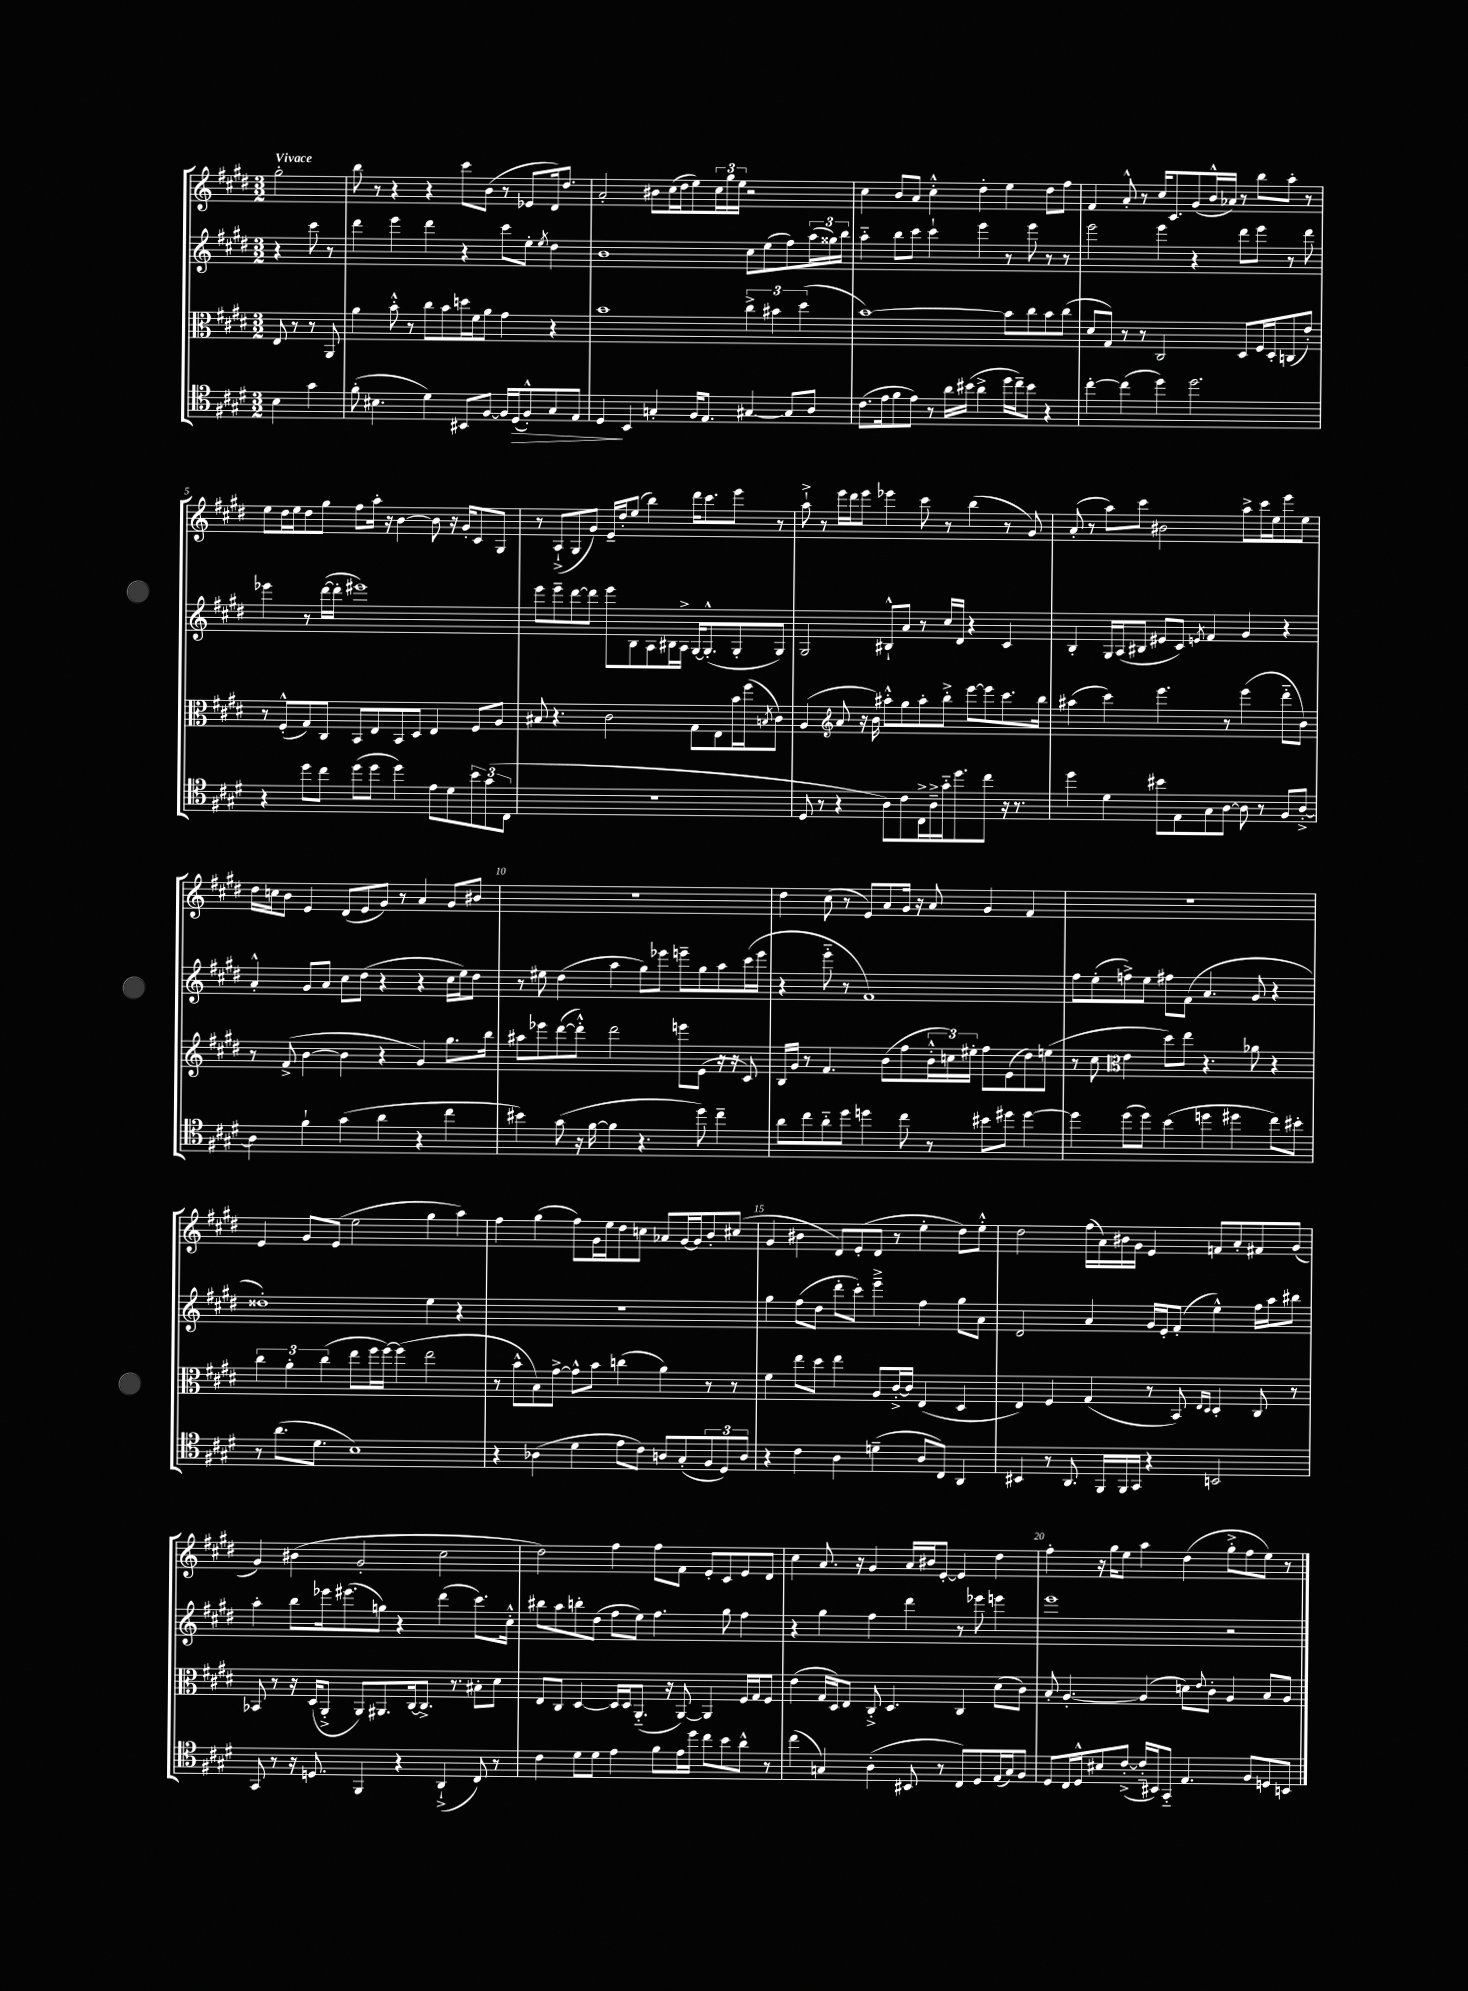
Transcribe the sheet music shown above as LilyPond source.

<<
\new StaffGroup <<
\new Staff = "s0" {
    \clef treble \key e \major \numericTimeSignature \time 3/2 \partial 2 \tempo "Vivace"
    gis''2-. |
    b''8 r8 r4 r4 cis'''8 b'8( r8 ees'8 dis'16) dis''8. |
    a'2-. bis'8 cis''16( dis''16 e''8) \tuplet 3/2 { cis''16 gis''16 e''16 } r2 |
    cis''4 b'8 a'8 cis''4-.-^ dis''4-. e''4 dis''8 fis''8 |
    fis'4 a'8-.-^ r8 cis''16 cis'8. gis'8( b'16-^ aes'16) r8 b''8 a''8-. r8 |
    e''8 dis''16 e''16 dis''8 gis''8 fis''8 a''16-. r16 b'4~ b'8 r16 gis'16-. cis'8 gis8 |
    r8 a8-!->( gis8 gis'8) e'16-- dis''16-. e''8( b''4) dis'''16 cis'''8. e'''8 r8 |
    a''8-!-> r8 e'''16 dis'''16 e'''8 ees'''4 cis'''8 r8 b''4( r8 gis'8) |
    a'8-.( r8 a''8) cis'''8 bis'2 a''8-> cis'''16 e''16 e'''8 e''8 |
    dis''16 c''16 b'8 e'4 dis'8( e'8 gis'8) r8 a'4 gis'8 bis'8 |
    R1. |
    dis''4 cis''8( r8 e'8) a'8 gis'16 r16 a'8 gis'4 fis'4 |
    R1. |
    e'4 gis'8 e'8( e''2 gis''4 a''4) |
    fis''4 gis''4( fis''8) gis'16 e''16 dis''8 c''8 aes'8 gis'16~ gis'16 b'8-. cis''8( |
    gis'4 bis'4 dis'8) e'8-.( dis'8 r8 e''4-. dis''8) e''8-.-^ |
    dis''2 fis''16( a'16) bis'16 gis'16 e'4 f'8 a'8-. fis'8 gis'8( |
    gis'4) bis'4( gis'2-. cis''2 |
    dis''2) fis''4 fis''8 fis'8 e'8-. cis'8 e'8 dis'8 |
    cis''4 a'8. r16 gis'4 a'16 bis'16 e'8~-. e'4 dis''4 |
    fis''4-. r16 gis''16 e''8 a''4 dis''4( gis''8-.-> fis''8 e''8) r8 \bar "|." |
}
\new Staff = "s1" {
    \clef treble \key e \major \numericTimeSignature \time 3/2 \partial 2
    r4 cis'''8 r8 |
    dis'''4 e'''4 dis'''4 r4 cis'''8 e''8-. \acciaccatura { e''8 } dis''4 |
    b'1 cis''8 e''8( fis''8) \tuplet 3/2 { a''16( gisis''16) b''16 } |
    a''4-_ b''8 cis'''8 cis'''4-! e'''4 r8 e'''8 r8 r8 |
    e'''2 e'''4 r4 dis'''8 e'''8 r8 dis'''8 |
    ees'''4 r8 dis'''16~( dis'''16-. eis'''1) |
    e'''8 e'''8-- dis'''8~ dis'''8 e'''8 b8 a8 bis16 a16-> gis16~ gis8.-.-^( gis8-. gis8) |
    gis2 bis8-!-^ a'8 r8 cis''16 dis'16 r4 cis'4 |
    b4-. gis16 a16( bis8 eis'8 cis'8) \acciaccatura { e'8 } fis'4 gis'4 r4 |
    a'4-.-^ gis'8 a'8 cis''8 dis''8( r4 r4 cis''16 e''16) dis''8 |
    r8 eis''8 dis''4( a''4 gis''8) ees'''8 e'''8-- gis''8 a''8 cis'''16( e'''16 |
    r4 e'''8-_ r8 fis'1) |
    fis''8 e''8-.( f''8->) e''8 fis''8 fis'8( a'4. gis'8 r4 |
    disis''1-.) e''4 r4 |
    R1. |
    gis''4 fis''8( dis''8 dis'''8-. cis'''8-.) e'''4---> fis''4 gis''8 a'8 |
    dis'2 a'4 gis'16 e'16-. fis'8-.( e''4-^) fis''16 a''16 bis''8 |
    a''4-. b''8 ees'''16 eis'''8.( g''8) r4 dis'''4( cis'''8.) cis''16-.-^ |
    bis''8 a''8 b''8-. dis''8( fis''8 e''8) fis''4. gis''8 fis''4 |
    r4 gis''4 fis''4 dis'''4 r8 ees'''8 e'''4 |
    e'''1 r2 \bar "|." |
}
\new Staff = "s2" {
    \clef alto \key e \major \numericTimeSignature \time 3/2 \partial 2
    e8 r8 r8 a,8 |
    a'4 b'8-.-^ r8 cis''8 b'8 d''16 fis'16 a'8 gis'4 r4 |
    b'1 \tuplet 3/2 { cis''4-> bis'4 dis''4( } |
    b'1~) b'8 cis''8 b'8 cis''8( |
    dis'8 gis8) r8 r8 cis2 dis8 fis16 dis16-. c8( e'8-.) |
    r8 fis8-.-^( gis8) cis8 b,8 e8 b,8 dis8 e4 fis8 a8 |
    bis8 r4. cis'2 gis8 e8 b'16 fis''16( \acciaccatura { b8 } cis'8) |
    a4( \clef treble a'8 r16 b'16) ais''8-.-^ gis''8 ais''8-. b''8-.-> e'''8~ e'''8 cis'''8. b''16 |
    ais''4( cis'''4) e'''4. r8 e'''4( dis'''8-_ b'8) |
    r8 fis'8->( b'4~ b'4 r4 gis'4) gis''8. b''16 |
    ais''8 ees'''8 dis'''8~( dis'''8-.-^) dis'''2 e'''8 e'8( r16 r16 cis'8) |
    b16 gis'16 r8 fis'4. b'8( fis''8 \tuplet 3/2 { b'16-.-^ c''16) eis''16-. } fis''8 e'8( dis''8) e''8( |
    r8 cis''8 \clef alto e'4 dis''8) e''8 r4. aes'8 r4 |
    \tuplet 3/2 { cis''4 a'4-. cis''4( } e''8 fis''16 fis''16~) fis''4( e''2 |
    r8 b'8-^ b8) gis'8~-> gis'8-^ b'8 c''4( a'4) r8 r8 |
    fis'4 e''8 dis''8 e''4 a8 cis'16~-.-> cis'16 e4( dis4 |
    e4) fis4 gis4( r8 b,8) \grace { e16 dis16 } dis4-. cis8 r8 |
    bes,8 r8 r16 dis16( a,8-.-> a,8) ais,8. cis16~ cis8.-> r8. bis8-. dis'8 |
    e8 cis8 dis4~ dis16 dis16 a,8.-_( r16 a,8~) a,4 fis16 gis16 fis8 |
    e'4( gis16 dis16) e8 cis8-.-> dis4. cis4 dis'8( cis'8) |
    b8-. a4.~-. a4( d'8) \appoggiatura { e'8 } cis'8-. a4 b8 a8 \bar "|." |
}
\new Staff = "s3" {
    \clef tenor \key e \major \numericTimeSignature \time 3/2 \partial 2
    b4 gis'4 |
    fis'8-.( bis4. dis'4) bis,8 fis8~ fis16 dis16\>( fis8-.-^) gis8 e8 |
    dis4\! b,4 g4-. fis16 e8. gis4~ gis8 a8 |
    cis'8.( e'16 fis'8 e'8) r8 a'16 bis'16( a'4-> dis''16 cis''16--) bis'8 r4 |
    cis''4~-. cis''4( dis''4) dis''2. |
    r4 dis''8 cis''8 dis''8( dis''8 dis''4) e'8 dis'8 \tuplet 3/2 { b'8 gis'8( cis8 } |
    R1. |
    dis8 r8 r4 a8) cis'8 cis16-> a16---> gis'16-_ dis''8. cis''8 r16 r8. |
    dis''4 dis'4 bis'8 e8 gis8 a8~ a8 r8 fis8 a8~-.-> |
    a4 fis'4-! gis'4( a'4 r4 cis''4 |
    bis'4) gis'8( r16 fis'16~ fis'4 r4. dis''8) cis''4-- |
    a'8 cis''8 a'8-_ dis''8 d''4 cis''8 r8 bis'8 dis''8 dis''4~ |
    dis''4 dis''8( dis''8) b'4( d''4 dis''4 cis''8) bis'8-. |
    r8 a'8.( dis'8. b1) |
    r4 aes4( dis'4 e'8 cis'8) a8 gis8-.( \tuplet 3/2 { fis8 dis8) a8 } |
    r4 cis'4 a4 d'4--( a8 cis8) a,4 |
    bis,4 r8 a,8. fis,16 fis,16 gis,16 r4 b,2 |
    gis,8 r8 r16 d8. fis,4 r4 a,4-!->( cis8) r8 |
    cis'4 dis'8 dis'8 e'4 fis'8 e'16 dis''16 cis''8 b'8 a'8-^ r8 |
    cis''4( g4) a4-.( bis,8 r8 cis8) dis8 e16( g16) fis8 |
    dis8 cis16 dis16-^ bis8 cis'8~-.->( cis'16-_ bis,16) gis,8-_ e4. fis8 d8 b,8 \bar "|." |
}
>>
>>
\layout { \context { \Score \override BarNumber.break-visibility = ##(#f #t #t) barNumberVisibility = #(every-nth-bar-number-visible 5) } }
